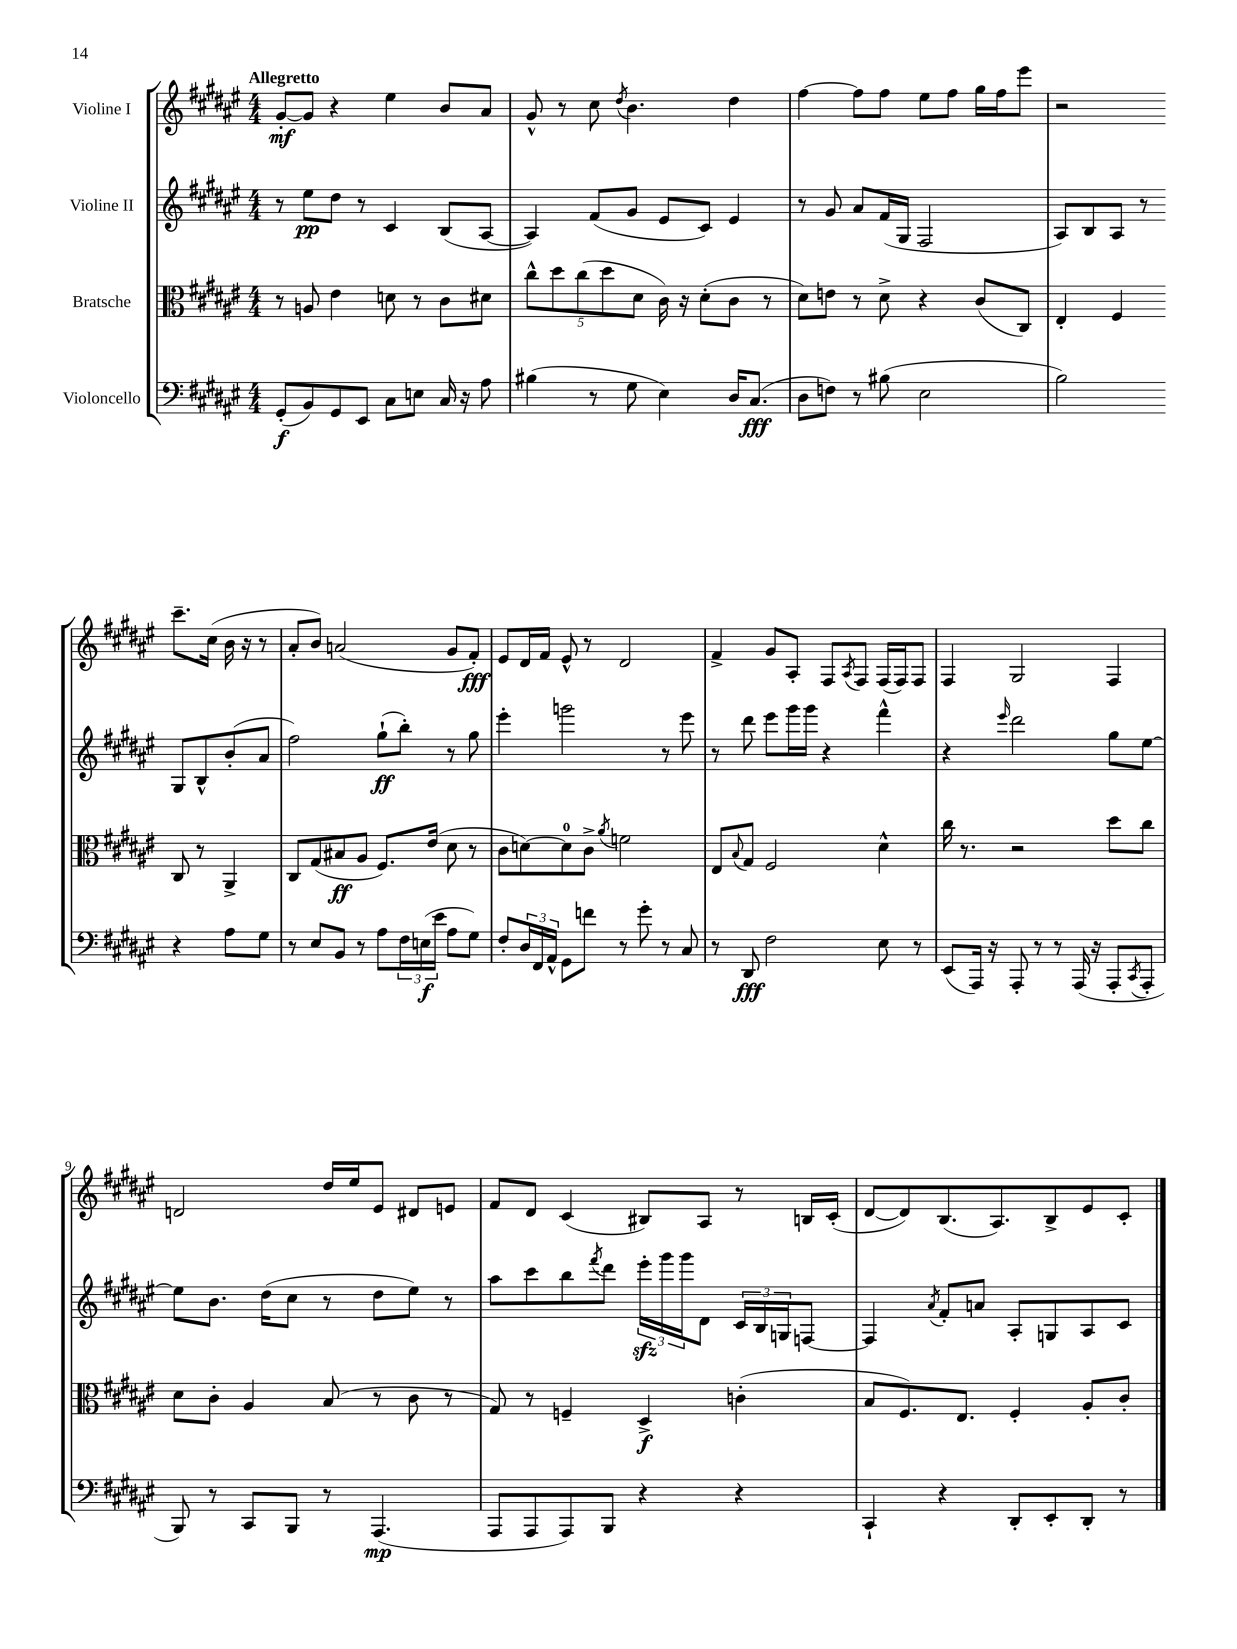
<<
\new StaffGroup <<
\new Staff = "s0" \with { instrumentName = "Violine I" } {
    \clef treble \key fis \major \numericTimeSignature \time 4/4 \tempo "Allegretto"
    gis'8~-.\mf gis'8 r4 eis''4 b'8 ais'8 |
    gis'8-^ r8 cis''8 \acciaccatura { dis''8 } b'4. dis''4 |
    fis''4~ fis''8 fis''8 eis''8 fis''8 gis''16 fis''16 eis'''8 |
    r2 cis'''8.-- cis''16( b'16 r16 r8 |
    ais'8-. b'8) a'2( gis'8 fis'8-.\fff) |
    eis'8 dis'16 fis'16 eis'8-^ r8 dis'2 |
    fis'4-> gis'8 ais8-. fis8 \acciaccatura { ais8 } fis8 fis16( fis16) fis8 |
    fis4 gis2 fis4 |
    d'2 dis''16 eis''16 eis'8 dis'8 e'8 |
    fis'8 dis'8 cis'4( bis8) ais8 r8 b16 cis'16-.( |
    dis'8~ dis'8) b8.( ais8.) b8-> eis'8 cis'8-. \bar "|." |
}
\new Staff = "s1" \with { instrumentName = "Violine II" } {
    \clef treble \key fis \major \numericTimeSignature \time 4/4
    r8 eis''8\pp dis''8 r8 cis'4 b8( ais8~ |
    ais4) fis'8( gis'8 eis'8 cis'8) eis'4 |
    r8 gis'8 ais'8 fis'16( gis16 fis2 |
    ais8) b8 ais8 r8 gis8 b8-^ b'8-.( ais'8 |
    fis''2) gis''8-!\ff( b''8-.) r8 gis''8 |
    eis'''4-. g'''2 r8 eis'''8 |
    r8 dis'''8 eis'''8 gis'''16 gis'''16 r4 fis'''4-^ |
    r4 \grace { eis'''16 } dis'''2 gis''8 eis''8~ |
    eis''8 b'8. dis''16( cis''8 r8 dis''8 eis''8) r8 |
    ais''8 cis'''8 b''8 \acciaccatura { fis'''8 } dis'''8 \tuplet 3/2 { eis'''16-.\sfz gis'''16 gis'''16 } dis'8 \tuplet 3/2 { cis'16 b16 g16 } f8~ |
    f4 \acciaccatura { ais'8 } fis'8-. a'8 ais8-. g8 ais8 cis'8 \bar "|." |
}
\new Staff = "s2" \with { instrumentName = "Bratsche" } {
    \clef alto \key fis \major \numericTimeSignature \time 4/4
    r8 a8 eis'4 d'8 r8 cis'8 dis'8 |
    \tuplet 5/4 { cis''8-^ dis''8 cis''8( dis''8 dis'8 } cis'16) r16 dis'8-.( cis'8 r8 |
    dis'8) e'8 r8 dis'8-> r4 cis'8( cis8) |
    eis4-. fis4 cis8 r8 ais,4-> |
    cis8 gis8( bis8\ff ais8 fis8.) eis'16( dis'8 r8 |
    cis'8 d'8~) d'8-0 cis'8-> \acciaccatura { ais'8 } f'2 |
    eis8 \appoggiatura { b8 } gis8 fis2 dis'4-^ |
    cis''16 r8. r2 dis''8 cis''8 |
    dis'8 cis'8-. ais4 b8( r8 cis'8 r8 |
    gis8) r8 f4-- dis4->\f c'4-.( |
    b8 fis8.) eis8. fis4-. ais8-. cis'8-. \bar "|." |
}
\new Staff = "s3" \with { instrumentName = "Violoncello" } {
    \clef bass \key fis \major \numericTimeSignature \time 4/4
    gis,8-.\f( b,8) gis,8 eis,8 cis8 e8 cis16 r16 ais8 |
    bis4( r8 gis8 eis4) dis16 cis8.\fff( |
    dis8 f8) r8 bis8( eis2 |
    b2) r4 ais8 gis8 |
    r8 eis8 b,8 r8 ais8 \tuplet 3/2 { fis16 e16\f( eis'16 } ais8 gis8) |
    fis8-. \tuplet 3/2 { dis16 fis,16 ais,16-^ } gis,8 f'8 r8 gis'8-. r8 cis8 |
    r8 dis,8\fff fis2 eis8 r8 |
    eis,8( ais,,16) r16 ais,,8-. r8 r8 ais,,16( r16 ais,,8-. \acciaccatura { cis,8 } ais,,8-. |
    b,,8) r8 cis,8 b,,8 r8 ais,,4.\mp( |
    ais,,8 ais,,8 ais,,8) b,,8 r4 r4 |
    cis,4-! r4 dis,8-. eis,8-. dis,8-. r8 \bar "|." |
}
>>
>>
